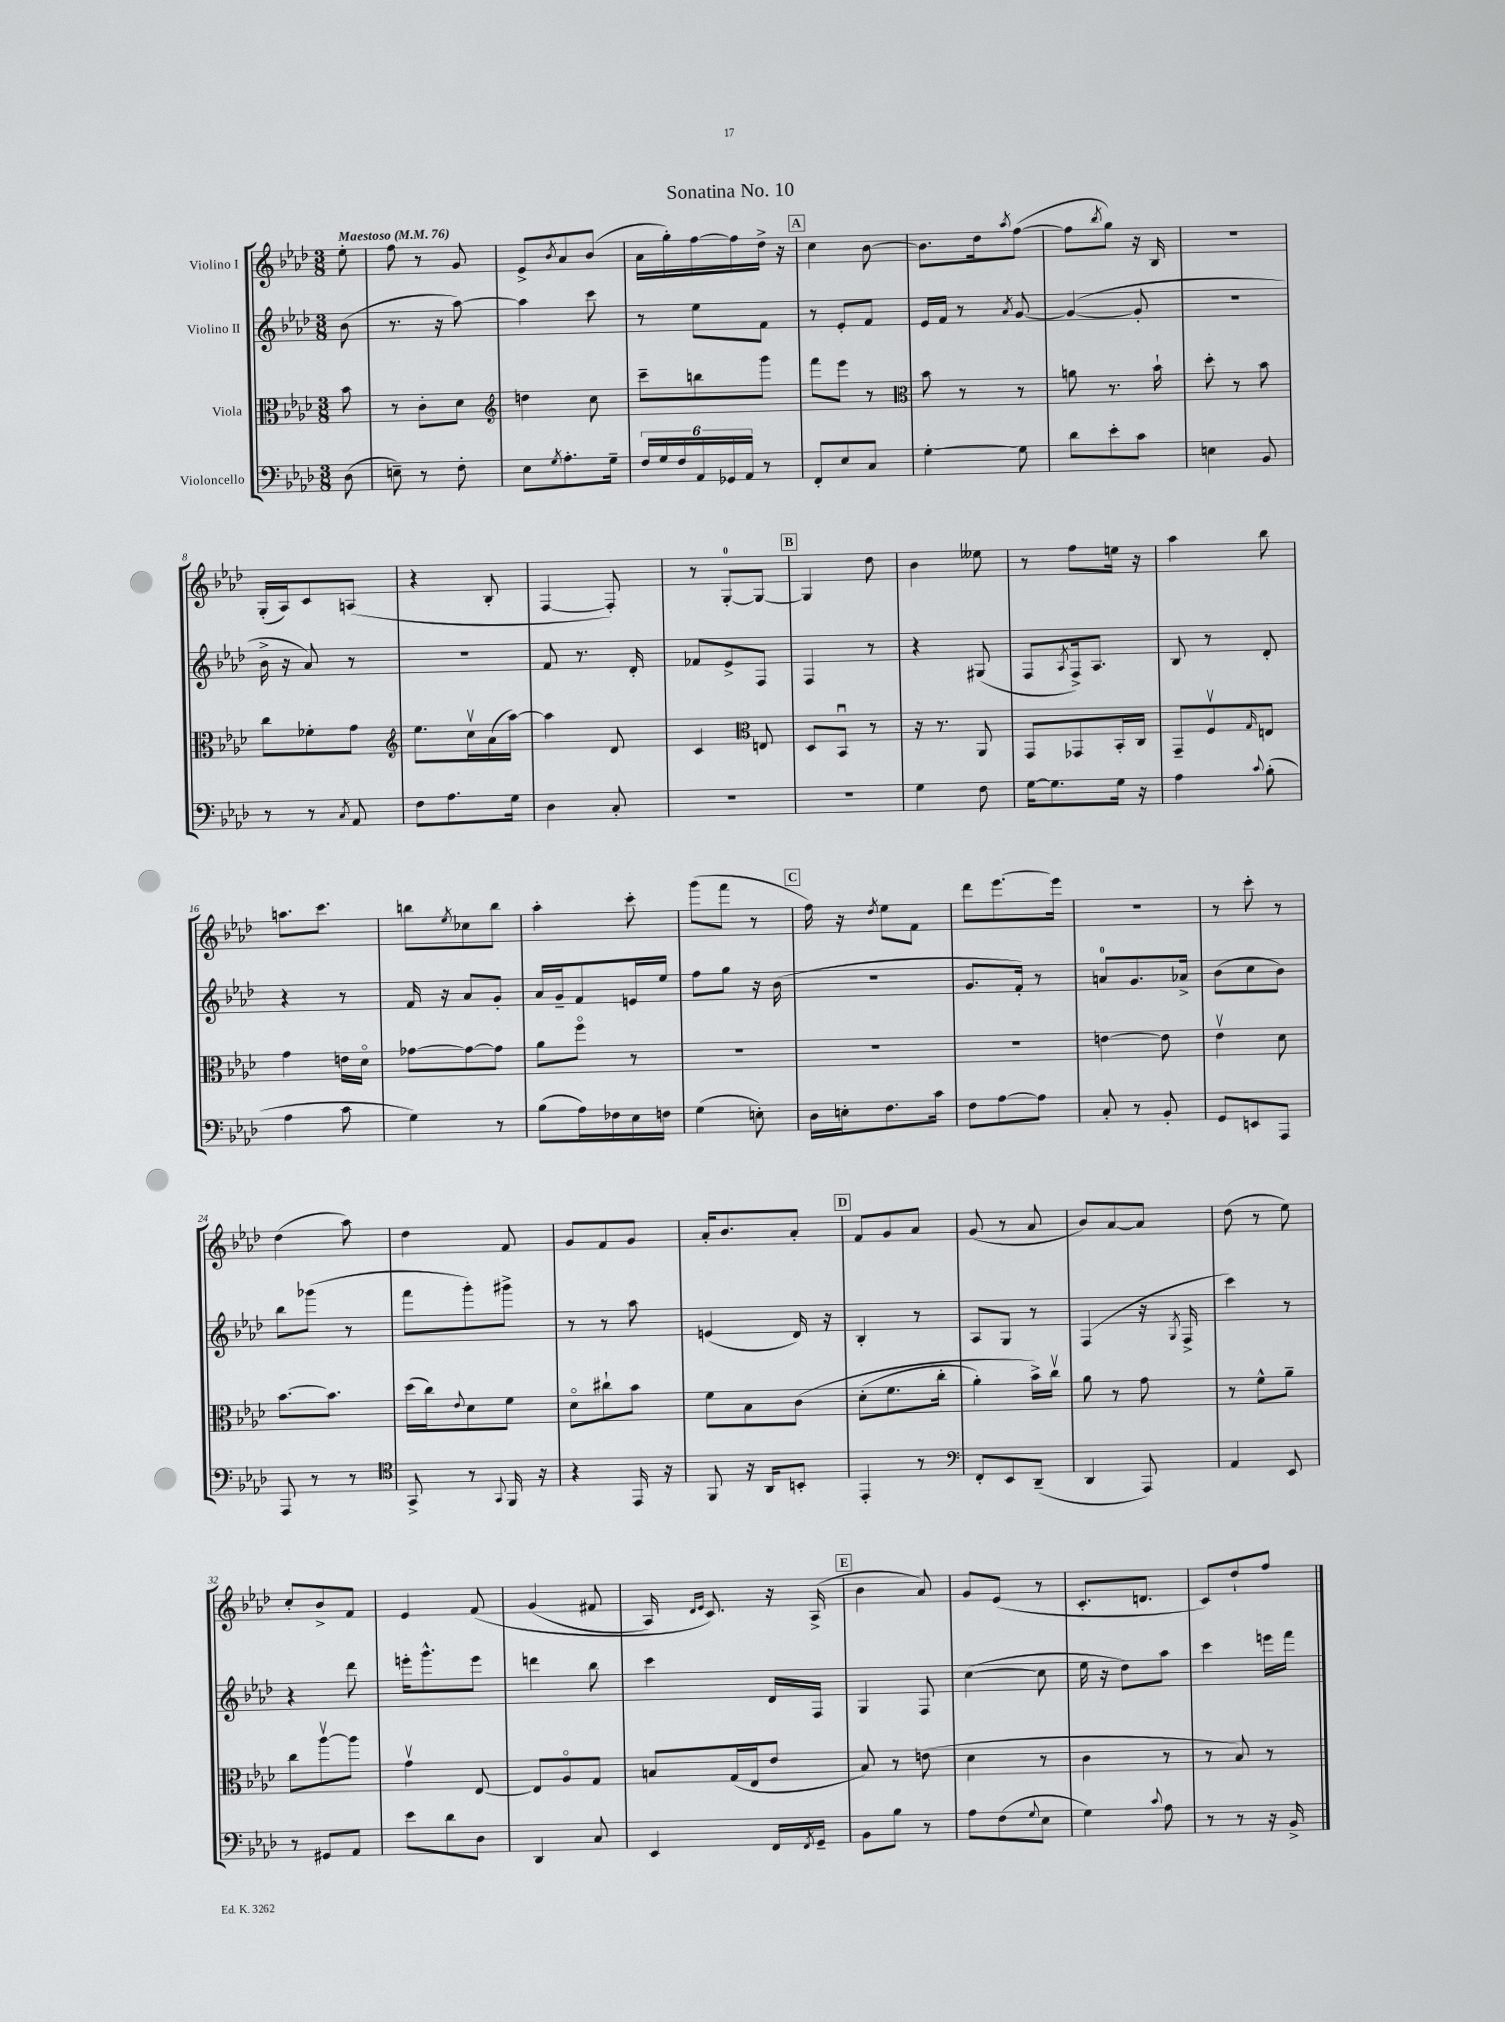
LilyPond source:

\header { title = "Sonatina No. 10" }
<<
\new StaffGroup <<
\new Staff = "s0" \with { instrumentName = "Violino I" } {
    \clef treble \key aes \major \numericTimeSignature \time 3/8 \partial 8 \tempo "Maestoso" 4 = 76
    ees''8-. |
    f''8 r8 g'8 |
    ees'8-> \acciaccatura { bes'8 } aes'8 bes'8( |
    aes'16 g''16-.) f''16~ f''16 des''16-> r16 |
    \mark \markup { \box "A" } c''4 bes'8~ |
    bes'8. des''16 \acciaccatura { aes''8 } f''8~( |
    f''8 \acciaccatura { bes''8 } g''8) r16 bes16 |
    R4. |
    g16-.( aes16) c'8 a8( |
    r4 bes8-. |
    f4~ f8-.) |
    r8 g8-0~-. g8~ |
    \mark \markup { \box "B" } g4 des''8 |
    bes'4 eeses''8 |
    r8 f''8 e''16 r16 |
    aes''4 bes''8 |
    a''8. c'''8. |
    b''8 \acciaccatura { ees''8 } ces''8 b''8 |
    aes''4-. c'''8-. |
    g'''8( f'''8 r8 |
    \mark \markup { \box "C" } f''16) r16 \acciaccatura { des''8 } ees''8 f'8 |
    des'''8 ees'''8.~ ees'''16 |
    R4. |
    r8 c'''8-. r8 |
    des''4( aes''8) |
    des''4 f'8 |
    g'8 f'8 g'8 |
    aes'16-. bes'8. aes'8-. |
    \mark \markup { \box "D" } f'8 g'8 aes'8 |
    g'8( r8 aes'8 |
    bes'8) aes'8~ aes'8 |
    des''8( r8 ees''8) |
    c''8-. bes'8-> f'8 |
    ees'4 f'8\( |
    g'4( fis'8 |
    aes16) \grace { des'16 ees'16 } c'8.\) r16 aes16->( |
    \mark \markup { \box "E" } bes'4 aes'8) |
    g'8 ees'8( r8 |
    c'8.-. d'8. |
    c'8) des''8-! f''8 \bar "|." |
}
\new Staff = "s1" \with { instrumentName = "Violino II" } {
    \clef treble \key aes \major \numericTimeSignature \time 3/8 \partial 8
    bes'8( |
    r8. r16 aes''8~) |
    aes''4 c'''8 |
    r8 ees''8 f'8 |
    \mark \markup { \box "A" } r8 ees'8-. f'8 |
    ees'16 f'16 r8 \acciaccatura { aes'8 } g'8~ |
    g'4~( g'8-. |
    R4. |
    bes'16-> r16 aes'8) r8 |
    R4. |
    f'8 r8. des'16-. |
    fes'8 ees'8-> f8 |
    \mark \markup { \box "B" } f4 r8 |
    r4 gis8( |
    f8 \acciaccatura { aes8 } f16->) aes8. |
    bes8 r8 des'8-. |
    r4 r8 |
    f'16 r16 aes'8 g'8-. |
    aes'16 g'16-- f'8 e'16 ees''16 |
    f''8 g''8 r16 bes'16( |
    \mark \markup { \box "C" } R4. |
    g'8. f'16-.) r8 |
    a'8-0 g'8. aes'16-> |
    bes'8( c''8 bes'8) |
    bes''8 ges'''8( r8 |
    f'''8 g'''8-.) gis'''8-> |
    r8 r8 aes''8 |
    e'4( des'16) r16 |
    \mark \markup { \box "D" } bes4-. r8 |
    aes8 g8 r8 |
    f4( r16 \acciaccatura { g8 } f16-> |
    c'''4) r8 |
    r4 des'''8 |
    e'''16-. g'''8.-^ e'''8 |
    d'''4 bes''8 |
    c'''4 des'16 f16 |
    \mark \markup { \box "E" } g4 f8 |
    c''4~( c''8 |
    ees''16 r16 des''8) aes''8 |
    c'''4 e'''16 f'''16 \bar "|." |
}
\new Staff = "s2" \with { instrumentName = "Viola" } {
    \clef alto \key aes \major \numericTimeSignature \time 3/8 \partial 8
    bes'8 |
    r8 c'8-. des'8 |
    \clef treble d''4 c''8 |
    c'''8-- b''8 g'''8 |
    \mark \markup { \box "A" } f'''8 ees'''8 r8 |
    \clef alto bes'8 r8 r8 |
    a'8 r8. bes'16-! |
    des''8-. r8 bes'8 |
    c''8 fes'8-. g'8 |
    \clef treble ees''8. c''16\upbow aes'16( aes''16~) |
    aes''4 des'8 |
    c'4 \clef alto e8 |
    \mark \markup { \box "B" } des8 bes,8\downbow r8 |
    r16 r8. aes,8 |
    g,8 ges,8 bes,16-. c16 |
    g,8-- f8\upbow \grace { g16 } e8 |
    g'4 e'16 des'16\flageolet |
    ges'8~ ges'8~ ges'8 |
    aes'8 f''8\flageolet r8 |
    R4. |
    \mark \markup { \box "C" } R4. |
    R4. |
    e'4~ e'8 |
    ees'4\upbow des'8 |
    bes'8.~ bes'8. |
    des''16( c''16) \appoggiatura { ees'8 } des'8 f'8 |
    des'8\flageolet cis''8-! bes'8 |
    f'8 bes8 c'8\( |
    \mark \markup { \box "D" } des'8-.( f'8. c''16-. |
    aes'4-.) bes'16->\) c''16\upbow |
    aes'8 r8 g'8 |
    r8 f'8-^ aes'8-- |
    c''8 aes''8~\upbow aes''8 |
    g'4\upbow ees8~ |
    ees8 aes8\flageolet g8 |
    b8 g16( ees16 ees'8 |
    \mark \markup { \box "E" } bes8) r8 e'8( |
    des'4 r8 |
    c'4 r8 |
    r8 bes8) r8 \bar "|." |
}
\new Staff = "s3" \with { instrumentName = "Violoncello" } {
    \clef bass \key aes \major \numericTimeSignature \time 3/8 \partial 8
    des8( |
    e8--) r8 f8-. |
    ees8 \acciaccatura { g8 } aes8.-. g16-- |
    \tuplet 6/4 { f16 g16 f16 aes,16 ges,16 aes,16 } r8 |
    \mark \markup { \box "A" } f,8-. ees8 c8 |
    g4~-. g8 |
    des'8 ees'8-. c'8 |
    e4 bes,8 |
    r8 r8 \acciaccatura { c8 } aes,8 |
    f8 aes8. g16 |
    des4 c8-. |
    R4. |
    \mark \markup { \box "B" } R4. |
    g4 f8 |
    g16~ g8. g16 r16 |
    aes4 \appoggiatura { c'8 } bes8-.( |
    aes4 c'8 |
    g4) r8 |
    bes8( aes16) fes16 ees16 f16 |
    g4( e8-.) |
    \mark \markup { \box "C" } des16 e16-. f8. c'16 |
    f8 aes8~ aes8 |
    c8-. r8 bes,8-. |
    g,8 e,8 aes,,8 |
    aes,,8 r8 r8 |
    \clef tenor g,8-> r8 \appoggiatura { g,8 } f,16 r16 |
    r4 ees,16 r16 |
    f,8 r16 aes,16 b,8-. |
    \mark \markup { \box "D" } ees,4-. r8 |
    \clef bass f,8-. ees,8 des,8--( |
    des,4 aes,,8) |
    aes,4 ees,8 |
    r8 gis,8 aes,8 |
    ees'8 des'8 des8 |
    des,4 c8 |
    ees,4 f,16 \acciaccatura { f,8 } g,16-- |
    \mark \markup { \box "E" } bes,8 bes8 r8 |
    aes8 f8( \appoggiatura { g8 } ees8 |
    g4) \appoggiatura { c'8 } aes8 |
    r8 r8 r16 bes,16-> \bar "|." |
}
>>
>>
